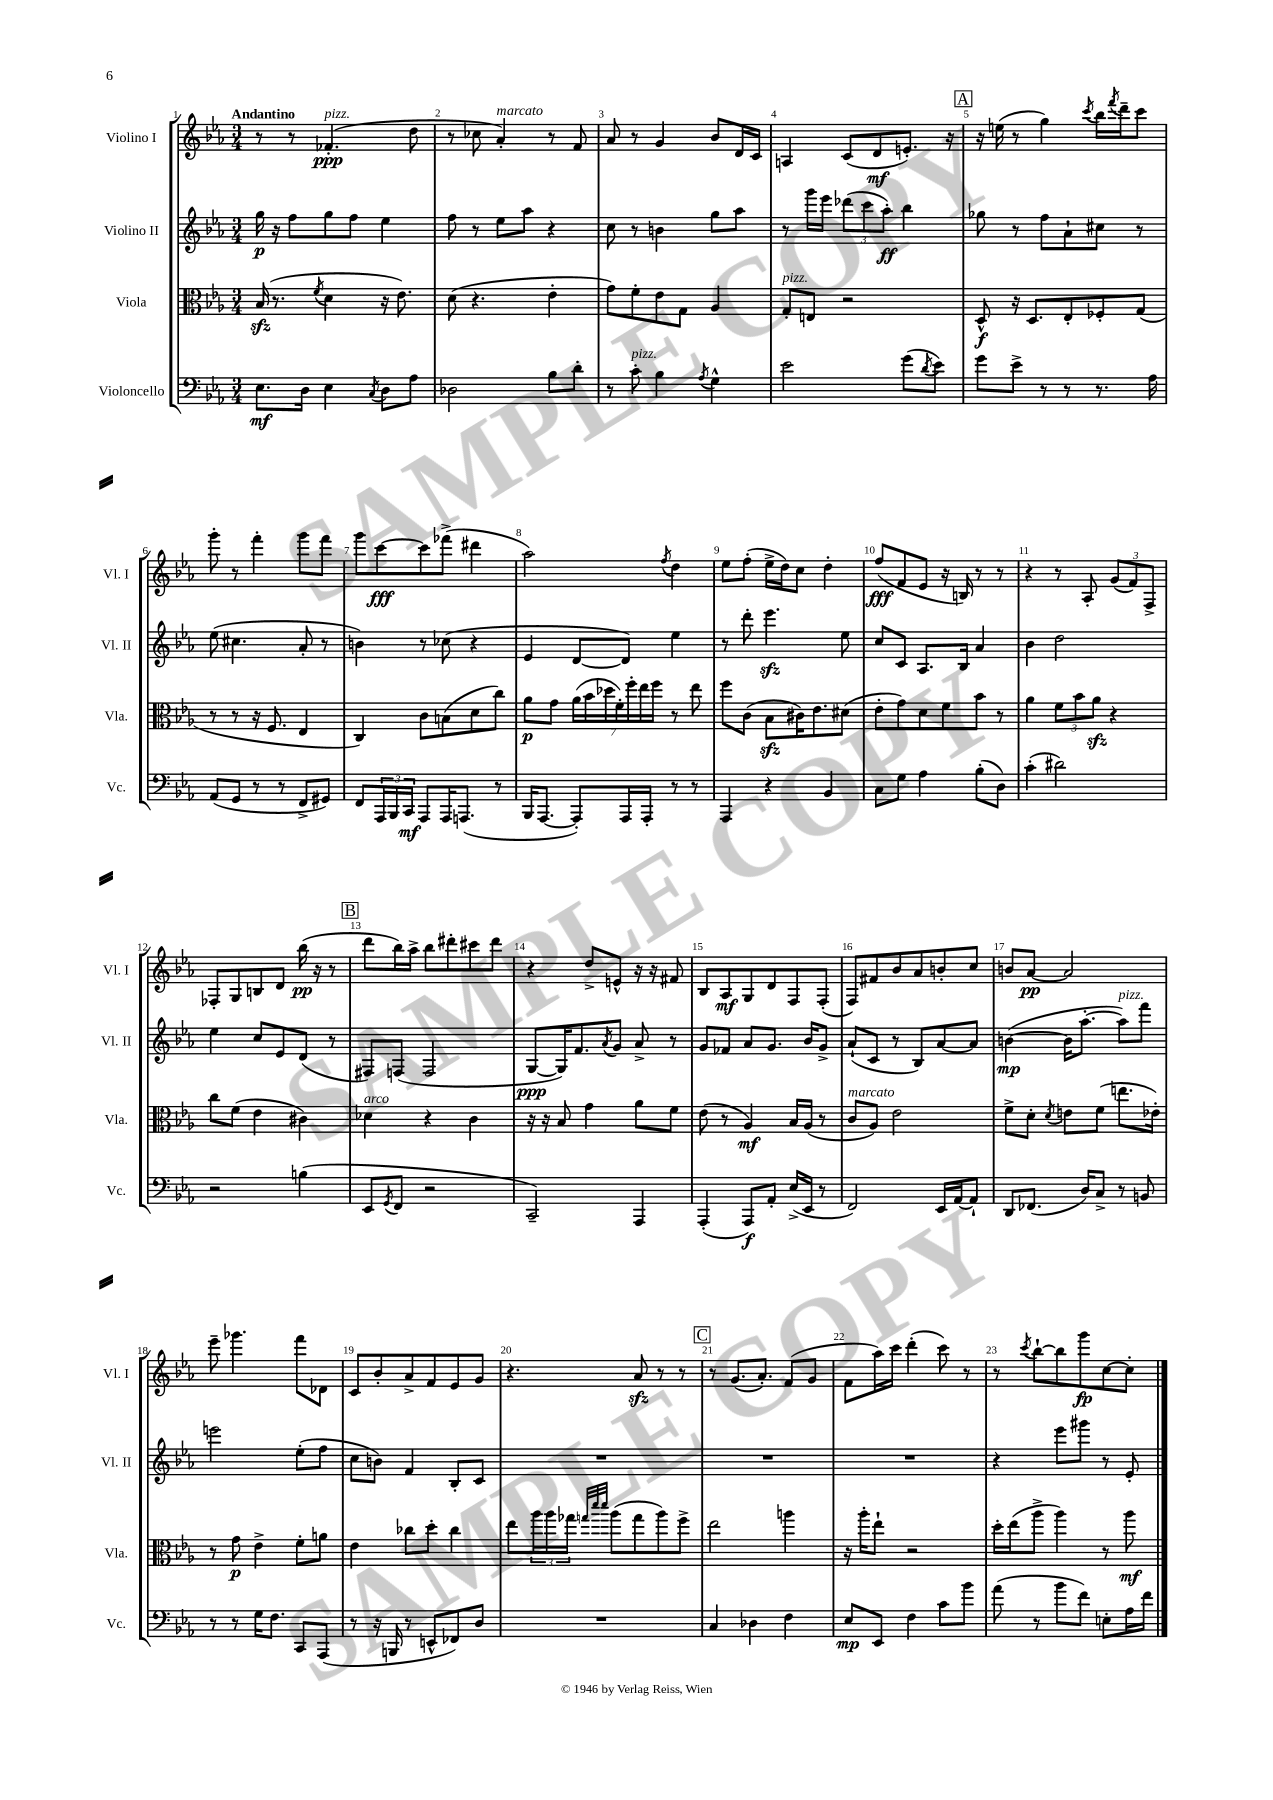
<<
\new StaffGroup <<
\new Staff = "s0" \with { instrumentName = "Violino I" shortInstrumentName = "Vl. I" } {
    \clef treble \key ees \major \numericTimeSignature \time 3/4 \tempo "Andantino"
    r8 r8 fes'4.-.\ppp^\markup { \italic "pizz." }( d''8 |
    r8 ces''8 aes'4-.^\markup { \italic "marcato" }) r8 f'8 |
    aes'8 r8 g'4 bes'8 d'16 c'16 |
    a4 c'8( d'8\mf e'8.-.) r16 |
    \mark \markup { \box "A" } r16 e''16( r8 g''4) \acciaccatura { c'''8 } bes''16 \acciaccatura { f'''8 } d'''16-- c'''8 |
    g'''8-. r8 f'''4-. g'''8 f'''8 |
    g'''8 c'''8~\fff c'''8 fes'''8->( dis'''4 |
    aes''2) \acciaccatura { f''8 } d''4 |
    ees''8 f''8-.( ees''16-> d''16) c''8 d''4-. |
    f''8\fff( f'8 ees'8 r16 b16) r8 r8 |
    r4 r8 aes8-. \tuplet 3/2 { g'8( f'8) f8-> } |
    fes8-. g8 b8 d'8 bes''16\pp( r16 r8 |
    \mark \markup { \box "B" } d'''8 bes''16) aes''16-> bes''8 dis'''8-. cis'''8 dis'''8 |
    r4 d''8-> e'8-^ r16 r16 fis'8 |
    bes8 aes8\mf g8 d'8 f8 f8-.( |
    f8) fis'8 bes'8 aes'8 b'8-. c''8 |
    b'8 aes'8~\pp aes'2 |
    ees'''8-- ges'''4. f'''8 des'8 |
    c'8 bes'8-. aes'8-> f'8 ees'8 g'8 |
    r4. aes'8\sfz r8 r8 |
    \mark \markup { \box "C" } r8 g'8.( aes'8.-.) f'8( g'8 |
    f'8 aes''16) c'''16 d'''4-.( c'''8) r8 |
    r8 \acciaccatura { c'''8 } bes''8~-! bes''8 g'''8\fp c''8~ c''8-. \bar "|." |
}
\new Staff = "s1" \with { instrumentName = "Violino II" shortInstrumentName = "Vl. II" } {
    \clef treble \key ees \major \numericTimeSignature \time 3/4
    g''16\p r16 f''8 g''8 f''8 ees''4 |
    f''8 r8 ees''8 aes''8 r4 |
    c''8 r8 b'4 g''8 aes''8 |
    r8 g'''16 ees'''16 \tuplet 3/2 { des'''8( c'''8 aes''8-.\ff) } bes''4 |
    \mark \markup { \box "A" } ges''8 r8 f''8 aes'8-! cis''8 r8 |
    ees''8( cis''4. aes'8-. r8 |
    b'4) r8 ces''8( r4 |
    ees'4 d'8~ d'8) ees''4 |
    r8 d'''8-. ees'''4.\sfz ees''8 |
    c''8 c'8 aes8. bes16 aes'4 |
    bes'4 d''2 |
    ees''4 c''8 ees'8 d'8( r8 |
    \mark \markup { \box "B" } fis8) f8( f2 |
    g8~\ppp g16) f'8. \acciaccatura { aes'8 } g'8 aes'8-> r8 |
    g'8 fes'8 aes'8 g'8. bes'16 g'8-> |
    aes'8-!( c'8 r8 bes8) aes'8~ aes'8 |
    b'4~\mp( b'16 aes''8.~-. aes''8^\markup { \italic "pizz." }) f'''8 |
    e'''2 ees''8-.( f''8 |
    c''8 b'8) f'4 bes8-. c'8 |
    R2. |
    \mark \markup { \box "C" } R2. |
    R2. |
    r4 ees'''8 gis'''8 r8 ees'8-. \bar "|." |
}
\new Staff = "s2" \with { instrumentName = "Viola" shortInstrumentName = "Vla." } {
    \clef alto \key ees \major \numericTimeSignature \time 3/4
    bes16\sfz( r8. \acciaccatura { f'8 } d'4 r16 ees'8.) |
    d'8( r4. ees'4-. |
    g'8) f'8-. ees'8 g8 aes4 |
    g8-.^\markup { \italic "pizz." } e8 r2 |
    \mark \markup { \box "A" } d8-^\f r16 d8. ees8-. fes8-. g8( |
    r8 r8 r16 f8. ees4 |
    c4) c'8 b8( d'8 c''8) |
    aes'8\p g'8 \tuplet 7/4 { aes'16( bes'16 des''16 f'16-.) f''16-. ees''16 f''16 } r8 ees''8 |
    f''8 c'8( bes8\sfz cis'16) ees'8. dis'8( |
    ees'8-. g'8) d'8 f'8 bes'8 r8 |
    aes'4 \tuplet 3/2 { f'8 bes'8 aes'8\sfz } r4 |
    c''8 f'8( ees'4 cis'4) |
    \mark \markup { \box "B" } des'4^\markup { \italic "arco" } r4 c'4 |
    r16 r16 bes8 g'4 aes'8 f'8 |
    ees'8( r8 aes4\mf) bes16 aes16( r8 |
    c'8^\markup { \italic "marcato" } aes8) ees'2 |
    f'8-> d'8-. \acciaccatura { d'8 } e'8 f'8( e''8. ees'16-.) |
    r8 g'8\p ees'4-> f'8-. a'8 |
    ees'4 ces''8 d''8-. ces''4 |
    ees''8 \tuplet 3/2 { aes''16 aes''16 ges''16 } \grace { g''32 d'''32 d'''32 } aes''8( g''8 aes''8) f''8-> |
    \mark \markup { \box "C" } ees''2 a''4 |
    r16 aes''16-. ees''8-! r2 |
    d''16-. ees''16( aes''8-> aes''4) r8 aes''8\mf \bar "|." |
}
\new Staff = "s3" \with { instrumentName = "Violoncello" shortInstrumentName = "Vc." } {
    \clef bass \key ees \major \numericTimeSignature \time 3/4
    ees8.\mf d16 ees4 \acciaccatura { c8 } d8 aes8 |
    des2 bes8 d'8-. |
    r8 c'8-.^\markup { \italic "pizz." } bes4 \acciaccatura { aes8 } g4-^ |
    ees'2 g'8( \acciaccatura { d'8 } ees'8) |
    \mark \markup { \box "A" } g'8 ees'8-> r8 r8 r8. aes16 |
    aes,8( g,8 r8 r8 f,8-> gis,8) |
    f,8 \tuplet 3/2 { aes,,16 bes,,16 c,16\mf } aes,,8 aes,,16 a,,8.( r8 |
    bes,,16 aes,,8.~ aes,,8-.) aes,,16 aes,,16-. r8 r8 |
    aes,,4 r4 bes,4 |
    c8 g8 aes4 bes8-.( d8) |
    c'4-.( dis'2) |
    r2 b4( |
    \mark \markup { \box "B" } ees,8 \acciaccatura { g,8 } f,8 r2 |
    c,2--) aes,,4 |
    aes,,4-.( aes,,8\f) aes,8-. ees16->( ees,16 r8 |
    f,2) ees,16 aes,16~ aes,8-! |
    d,8 fes,8.( d16) c8-> r8 b,8 |
    r8 r8 g16 f8. c,8 aes,,8( |
    r8 r16 b,,16 r8 e,8-^ fes,8) d8 |
    R2. |
    \mark \markup { \box "C" } c4 des4 f4 |
    ees8\mp ees,8 f4 c'8 bes'8 |
    aes'8( r8 bes'8 f'8) e8-. aes16 f'16 \bar "|." |
}
>>
>>
\layout { \context { \Score \override BarNumber.break-visibility = ##(#f #t #t) barNumberVisibility = #all-bar-numbers-visible } }
